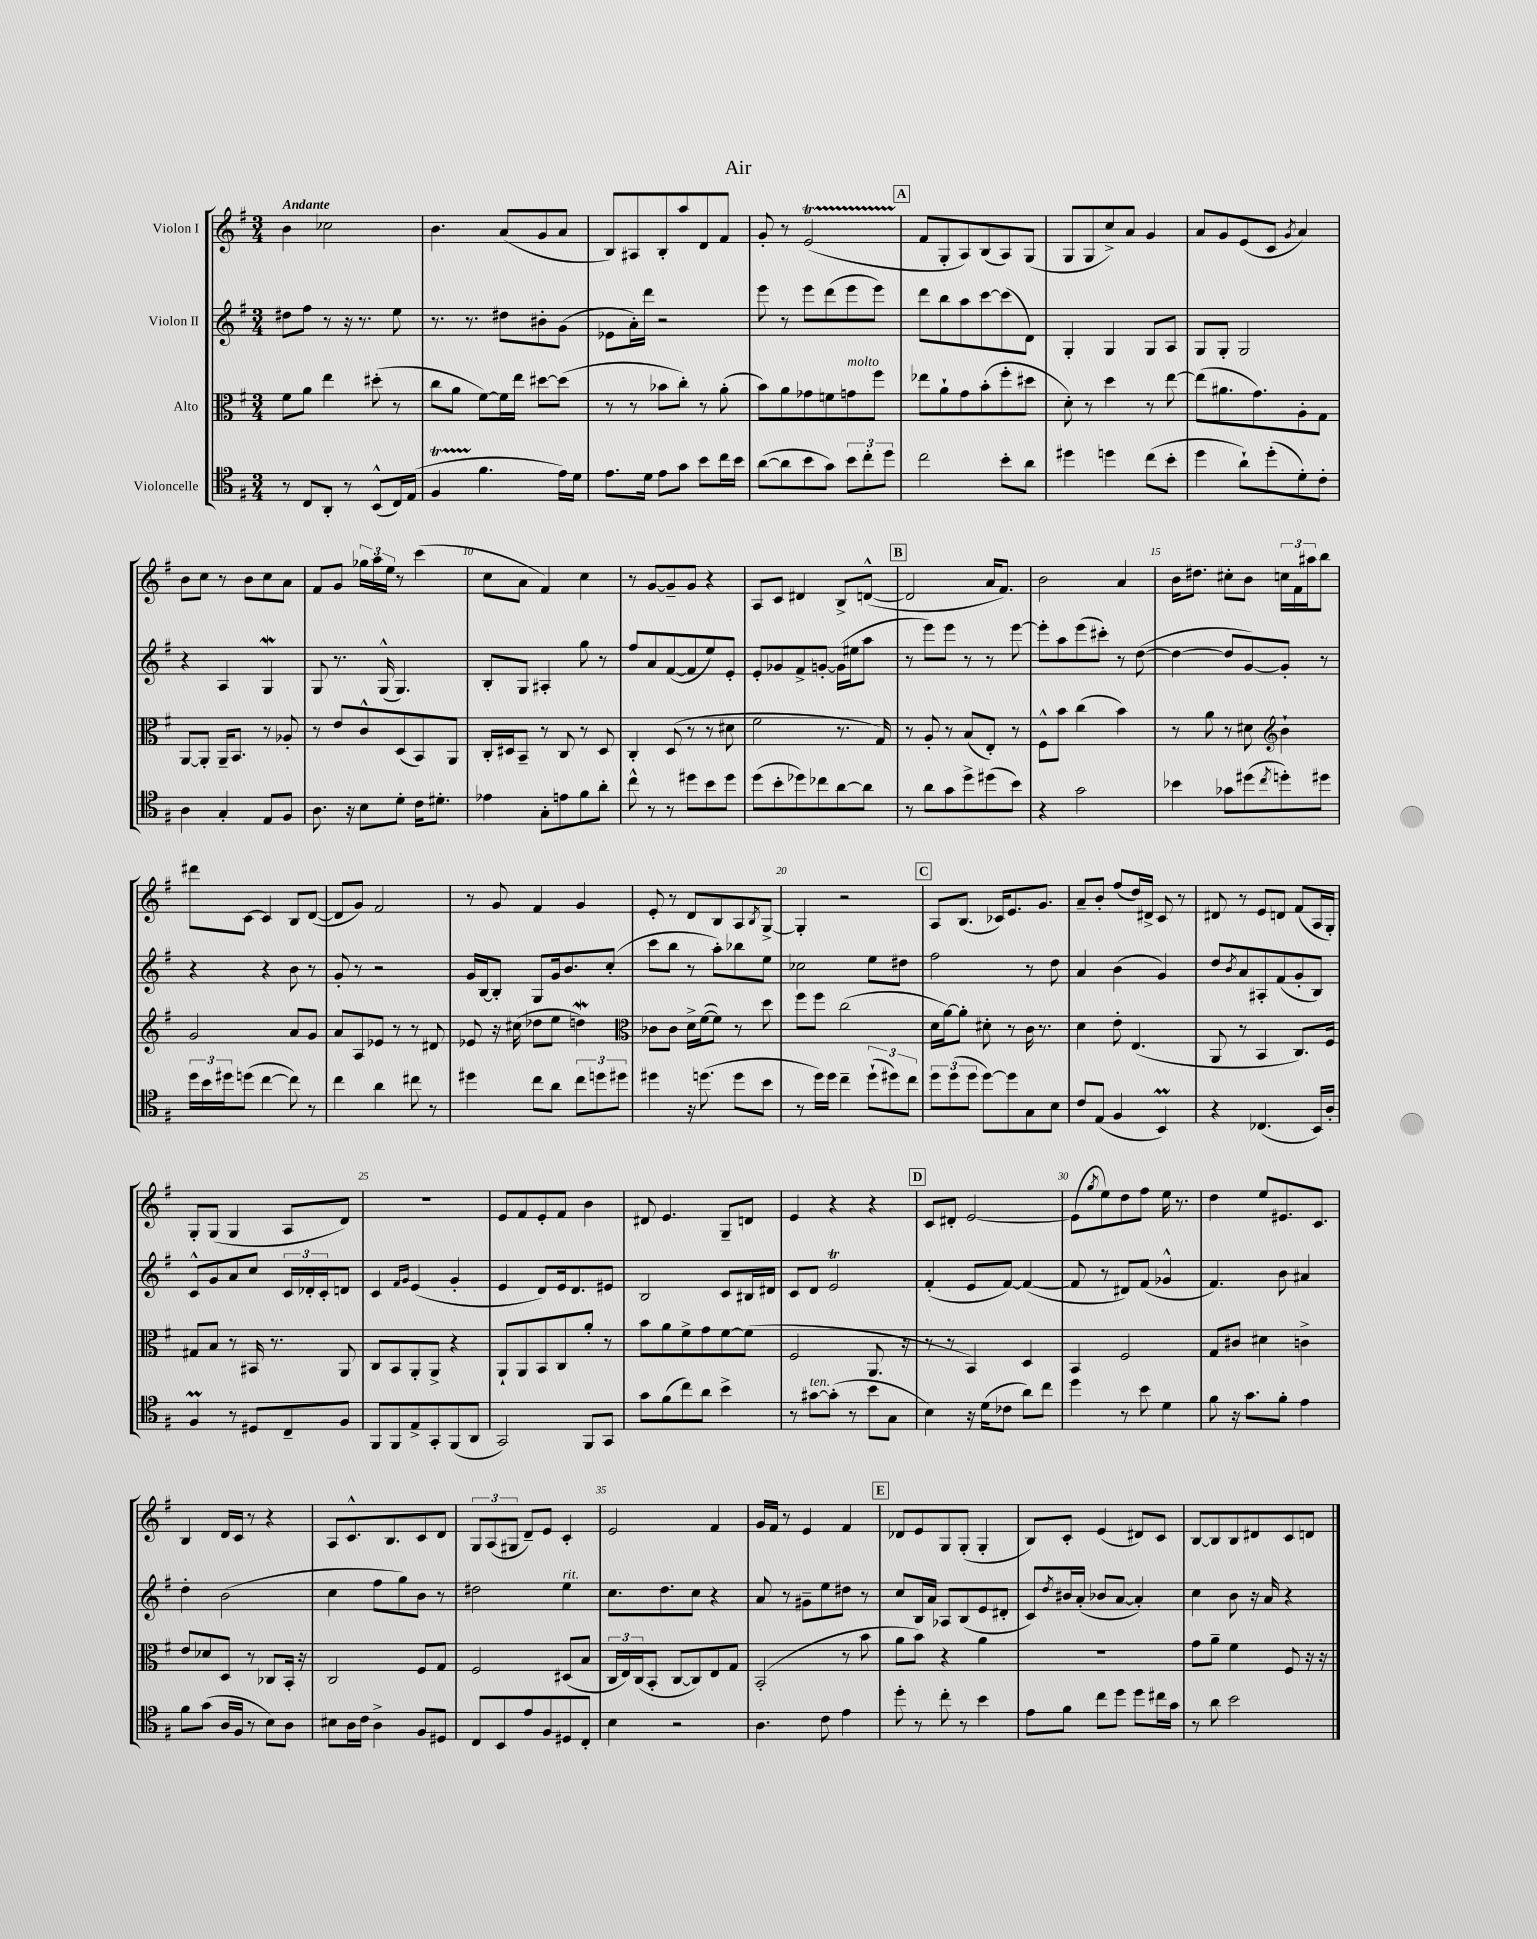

**kern	**kern	**kern	**kern
*staff4	*staff3	*staff2	*staff1
*clefC4	*clefC3	*clefG2	*clefG2
*k[f#]	*k[f#]	*k[f#]	*k[f#]
*M3/4	*M3/4	*M3/4	*M3/4
8r	8f#\L	8dd#\L	4b\
8C/L	8a\J	8ff#\J	.
8AA'/J	4ee\	8r	2cc-\
8r	.	16r	.
.	.	8.r	.
(8BB^^/L	(8dd#'\	.	.
16C/L)	8r	8ee\	.
(16E/JJ	.	.	.
=	=	=	=
4F#/	8cc\L	8.r	4.b\
.	8a\J	.	.
.	.	8.r	.
4.f#\	[8f#\L)	.	.
.	16f#\]L	8dd#\L	(8a/L
.	16ee\JJ	.	.
.	[8dd#\L	8b#'\	8g/
16e\LL)	(8dd#\]J	(8g\J	8a/J
16d\JJ	.	.	.
=	=	=	=
8.e\L	8r	8e-\L	8B/L)
.	8r	16a'\L)	8A#/
16d\Jk	.	16ddd\JJ	.
8e\L	8b-\L	2r	8B'/
8g\J	8cc'\J)	.	8aa/
8b\L	8r	.	8d/
16cc\L	(8a'\	.	8f#/J
16b\JJ	.	.	.
=	=	=	=
([8a\L	8b\L)	8eee\	8g'/
8a\]	8a\	8r	8r
8b\	8g-\	8eee\L	(2e/
8g\J)	8f\	(8ddd\	.
12b\L	8g\	8eee\	.
12cc'\	.	.	.
.	8ff#\J	8eee\J)	.
12dd\J	.	.	.
=	=	=	=
2cc\	8ee-\L	8ddd\L	8f#/L
.	8a`\	8bb\	8G'/
.	8g\	8aa\	8A/)
.	(8b'\	[8ccc\	(8B/
8b'\L	8ff#'\	(8ccc\]	8A/)
8a\J	8dd#\J	8d\J)	(8G/J
=	=	=	=
4dd#\	8d'\)	4G'/	8G/L
.	8r	.	8G/
4dd\	4dd\	4G/	8cc^/)
.	.	.	8a/J
(8cc\L	8r	8G/L	4g/
8b'\J	[8ee\	8A/J	.
=	=	=	=
4dd\	(8ee\]L	8G/L	8a/L
.	8.a#\	8G'/J	8g/
8a`\L)	.	2G/	(8e/
.	8.g\)	.	.
(8dd'\	.	.	8c/J
.	.	.	8qg/
8d'\)	8A'\	.	4a/)
8c'\J	8G\J	.	.
=	=	=	=
4A\	[8AA/L	4r	8b\L
.	8AA'/]J	.	8cc\J
4G'/	16AA~/LK	4A/	8r
.	8.BB/J	.	.
.	.	.	8b\L
8E/L	8r	4G/	8cc\
8F#/J	8A-'/	.	8a\J
=	=	=	=
8.A\	8r	8G/	8f#/L
.	8e/L	8.r	8g/J
16r	.	.	.
8B\L	8c^^/	.	24gg-\LL
.	.	.	24aa\
.	.	(16G^^/	.
.	.	.	24ee\JJ
8d'\J	(8D/	4.G/)	8r
16c\LK	8BB/)	.	(4ccc\
8.d#'\J	.	.	.
.	8AA/J	.	.
=	=	=	=
4e-\	16C'/LL	8B'/L	8cc\L
.	16D#/J	.	.
.	8BB~/J	8G/J	8a\J
8G'\L	8r	4A#'/	4f#/)
8e\	8C/	.	.
8f#\	8r	8gg\	4cc\
8a'\J	8D#/	8r	.
=	=	=	=
8cc^^\	4C'/	8ff#/L	8r
8r	.	8a/	[8g/L
8r	(8D/	([8f#/	8g~/]
8dd#\L	8r	8f#/]	8g/J
8b\	8r	8ee/)	4r
8dd#\J	8d#\	8e'/J	.
=	=	=	=
(8dd\L	2f#\	8e'/L	8A/L
8b'\	.	8g-/	8c/J
8dd-\)	.	8f#^/	4d#/
8cc-\	.	[8g'/J	.
[8a\	8.r	(16g\]LL	8B^/L
.	.	16ee#\J	.
8a\]J	.	8aa\J	([8d^^/J
.	16G/)	.	.
=	=	=	=
8r	8r	8r	2d/]
8a\L	8A'/	8eee\L)	.
8g\	8r	8eee\J	.
8dd^\	(8B/L	8r	.
(8dd#\	8E'/J)	8r	16a/LK
.	.	.	8.f#/J)
8b\J)	8r	[8eee\	.
=	=	=	=
4r	8F#^^\L	8eee'\]L	2b\
.	8b\J	8aa\	.
2g\	(4cc\	(8eee\	.
.	.	8ccc#'\J)	.
.	4b\)	8r	4a/
.	.	([8dd\	.
=	=	=	=
4b-\	8r	4dd\_	16b\LK
.	.	.	8.dd#\J
.	8a\	.	.
8g-\L	8r	8dd/]L	8cc#'\L
(8dd#\	8d#\	[8g/)	8b\J
*	*clefG2	*	*
8qcc/	.	.	.
8dd'\)	4b`\	8g'/]J	24cc\LL
.	.	.	24f#\
.	.	.	24aa#\J
8dd#\J	.	8r	8bb\J
=	=	=	=
24dd\LL	2g/	4r	8ddd#\L
24b\	.	.	.
24dd#\J	.	.	.
(8dd\J	.	.	[8c\J
[4cc\	.	4r	4c/]
8cc\])	8a/L	8b\	8B/L
8r	8g/J	8r	([8d/J
=	=	=	=
4cc\	8a/L	8g'/	8d/]L
.	8A/	8r	8g/J)
4a\	8e-/J	2r	2f#/
.	8r	.	.
8cc#\	8r	.	.
8r	8d#/	.	.
=	=	=	=
4dd#\	8e-/	16g/LL	8r
.	.	[16B/J	.
.	16r	8B'/]J	8g/
.	(16cc#\	.	.
8cc\L	8dd-\L	8G/L	4f#/
8a\J	8ee\J	16g/k	.
.	.	8.b/	.
12cc\L	4dd\)	.	4g/
12dd\	.	.	.
.	.	(8cc'/J	.
12dd#\J	.	.	.
=	=	=	=
*	*clefC3	*	*
4dd#\	8c-\L	8ccc\L	8e'/
.	8c-\J	8bb\J	8r
16r	16d^\LL	8r	8d/L
(8.dd\	([16f#\J	.	.
.	8f#\]J)	8aa'\L)	8B/
8dd\L	8r	8bb-\	8A/
.	.	.	8qB/
8b\J	8dd\	8ee\J	[8G^/J
=	=	=	=
8r	8ff#\L	2cc-\	4G'/]
16dd\LL)	8ff#\J	.	.
16dd\JJ	.	.	.
4cc~\	(2cc\	.	2r
(12dd`\L	.	8ee\L	.
12dd#\)	.	.	.
.	.	8dd#\J	.
12cc\J	.	.	.
=	=	=	=
12dd\L	16d\LL	2ff#\	8A/L
.	[16a\J)	.	.
(12dd\	.	.	.
.	8a'\]J	.	(8.B/J
12dd\J	.	.	.
[8dd\L)	8d#'\	.	.
.	.	.	16c-/LK)
8dd\]	8r	.	8.e/
8G\	16c\	8r	.
.	8.r	.	8.g/J
8B\J	.	8dd\	.
=	=	=	=
8c/L	4d\	4a/	8a~/L
(8E/J	.	.	8b'/J
4F#/	8e'\	(4b\	(8ff#/L
.	(4.E/	.	16dd/L)
.	.	.	16d#^/JJ
4BB/)	.	4g/)	8c/
.	.	.	8r
=	=	=	=
4r	8AA/	8dd/L	8d#/
.	.	8qb/	.
.	8r	8a/	8r
(4.C-/	4BB/	8A#'/	8e/L
.	.	(8f#/	8d/J
.	8.C/L)	8g'/	(8f#/L
16BB/LL)	.	8B/J)	16A/L
16A'/JJ	16F#/Jk	.	16G'/JJ)
=	=	=	=
4F#/	8G#/L	8c^^/L	8G'/L
.	8B/J	8g/	(8G/J
8r	8r	8a/	4G/
8D#/L	16BB#/	8cc/J	.
.	8.r	.	.
8C~/	.	24c/LL	8A/L
.	.	24d-'/	.
.	.	24c'/J	.
8F#/J	8AA/	8d/J	8d/J)
=	=	=	=
8FF#/L	8C/L	4c/	2.r
8FF#/	8BB/	.	.
.	.	16qqf#/LL	.
.	.	16qqg/JJ	.
8E^/	8AA'/	(4e/	.
8GG'/	8AA^/J	.	.
(8FF#/	4r	4g'/	.
8AA/J	.	.	.
=	=	=	=
2GG/)	8AA`/L	4e/	8e/L
.	8AA/	.	8f#/
.	8BB/	8d/L)	8e'/
.	8C/	16e/k	8f#/J
.	.	8.d/	.
8FF#/L	8a'/J	.	4b\
8GG/J	8r	8e#/J	.
=	=	=	=
8g\L	8b\L	2B/	8d#/
(8f#\	8a\	.	4.e/
8cc\)	8f#^\	.	.
8a\J	8g\	.	.
4b^\	[8f#\	8c/L	8G~/L
.	(8f#\]J	16B#/L	8d/J
.	.	16d#/JJ	.
=	=	=	=
8r	2F#/	8c/L	4e/
[8g#\L	.	8d/J	.
(8g#'\]J	.	2e/	4r
8r	.	.	.
8b\L	8.AA/	.	4r
8G\J	.	.	.
.	16r	.	.
=	=	=	=
4B\)	8r	(4f#'/	8c/L
.	8r	.	8d#'/J
16r	4BB/)	8e/L	[2e/
(16d\LK	.	.	.
8c-\J	.	[8f#/J)	.
8a\L)	4D/	(4f#/_	.
8cc\J	.	.	.
=	=	=	=
4dd\	4BB/	8f#/]	(8e\]L
.	.	.	8qgg/
.	.	8r	8ee\)
8r	2F#/	8d#/L)	8dd\
8b\	.	(8f#/J	8ff#\J
4d\	.	4g-^^/	16ee\
.	.	.	8.r
=	=	=	=
8f#\	8G/L	4.f#/)	4dd\
16r	8c#/J	.	.
8.g\L	.	.	.
.	4d#\	.	8ee/L
8f#'\J	.	8b\	8.e#/
4e\	4c^\	4a#/	.
.	.	.	8.c/J
=	=	=	=
8f#\L	8e/L	4dd'\	4B/
(8g\J	8d-/	.	.
16A/LL	8D/J	(2b\	16d/LL
16F#/JJ	.	.	16c/JJ
8r	8r	.	8r
8B\L)	8C-/L	.	4r
8A\J	16BB'/Jk	.	.
.	16r	.	.
=	=	=	=
8B#\L	2C/	4cc\	8A/L
16A\L	.	.	8.c^^/
16c\JJ	.	.	.
4A^\	.	8ff#\L	.
.	.	.	8.B/
.	.	8gg\)	.
8F#/L	8F#/L	8b\J	8c/
8D#/J	8G/J	8r	8d/J
=	=	=	=
8C/L	2F#/	2dd#\	12G/L
.	.	.	(12A/
8BB/	.	.	.
.	.	.	12G#/J
8e/	.	.	8d~/L)
8F#/	.	.	8e/J
8D#/	(8D#/L	4ee\	4c'/
8C'/J	8B/J	.	.
=	=	=	=
4B\	24C/LL	8.cc\L	2e/
.	24E/)	.	.
.	(24C/J	.	.
.	8BB'/J	.	.
.	.	8.dd\	.
2r	[8C/L	.	.
.	8C/])	8cc\J	.
.	8E/	4r	4f#/
.	8G/J	.	.
=	=	=	=
4.A\	(2BB'/	8a/	16g/LL
.	.	.	16f#/JJ
.	.	8r	8r
.	.	8g#~\L	4e/
8c\	.	8ee\	.
4e\	8r	8dd#\J	4f#/
.	8b\	8r	.
=	=	=	=
8dd'\	8a\L	8cc/L	8d-/L
8r	8b\J)	16B/L	8e/
.	.	16a/JJ	.
8cc'\	4r	8A-/L	8G/
8r	.	(8B/	(8G'/J
4b\	4a\	8e/	4G'/
.	.	8d#'/J	.
=	=	=	=
8e\L	2.r	8c/L)	8B/L)
.	.	8qdd/	.
8f#\J	.	16b#/L	8c'/J
.	.	(16a'/JJ	.
8cc\L	.	8b-/L	(4e/
8dd\J	.	[8a/J	.
8dd\L	.	4a'/])	8d#/L)
16cc#\L	.	.	8c/J
16g\JJ	.	.	.
=	=	=	=
8r	8g\L	4cc\	[8B/L
8a\	8a~\J	.	8B/]
2b\	4f#\	8b\	8B/
.	.	16r	8d#/
.	.	16a/	.
.	8F#/	4r	8c/
.	16r	.	8d/J
.	16r	.	.
==	==	==	==
*-	*-	*-	*-
